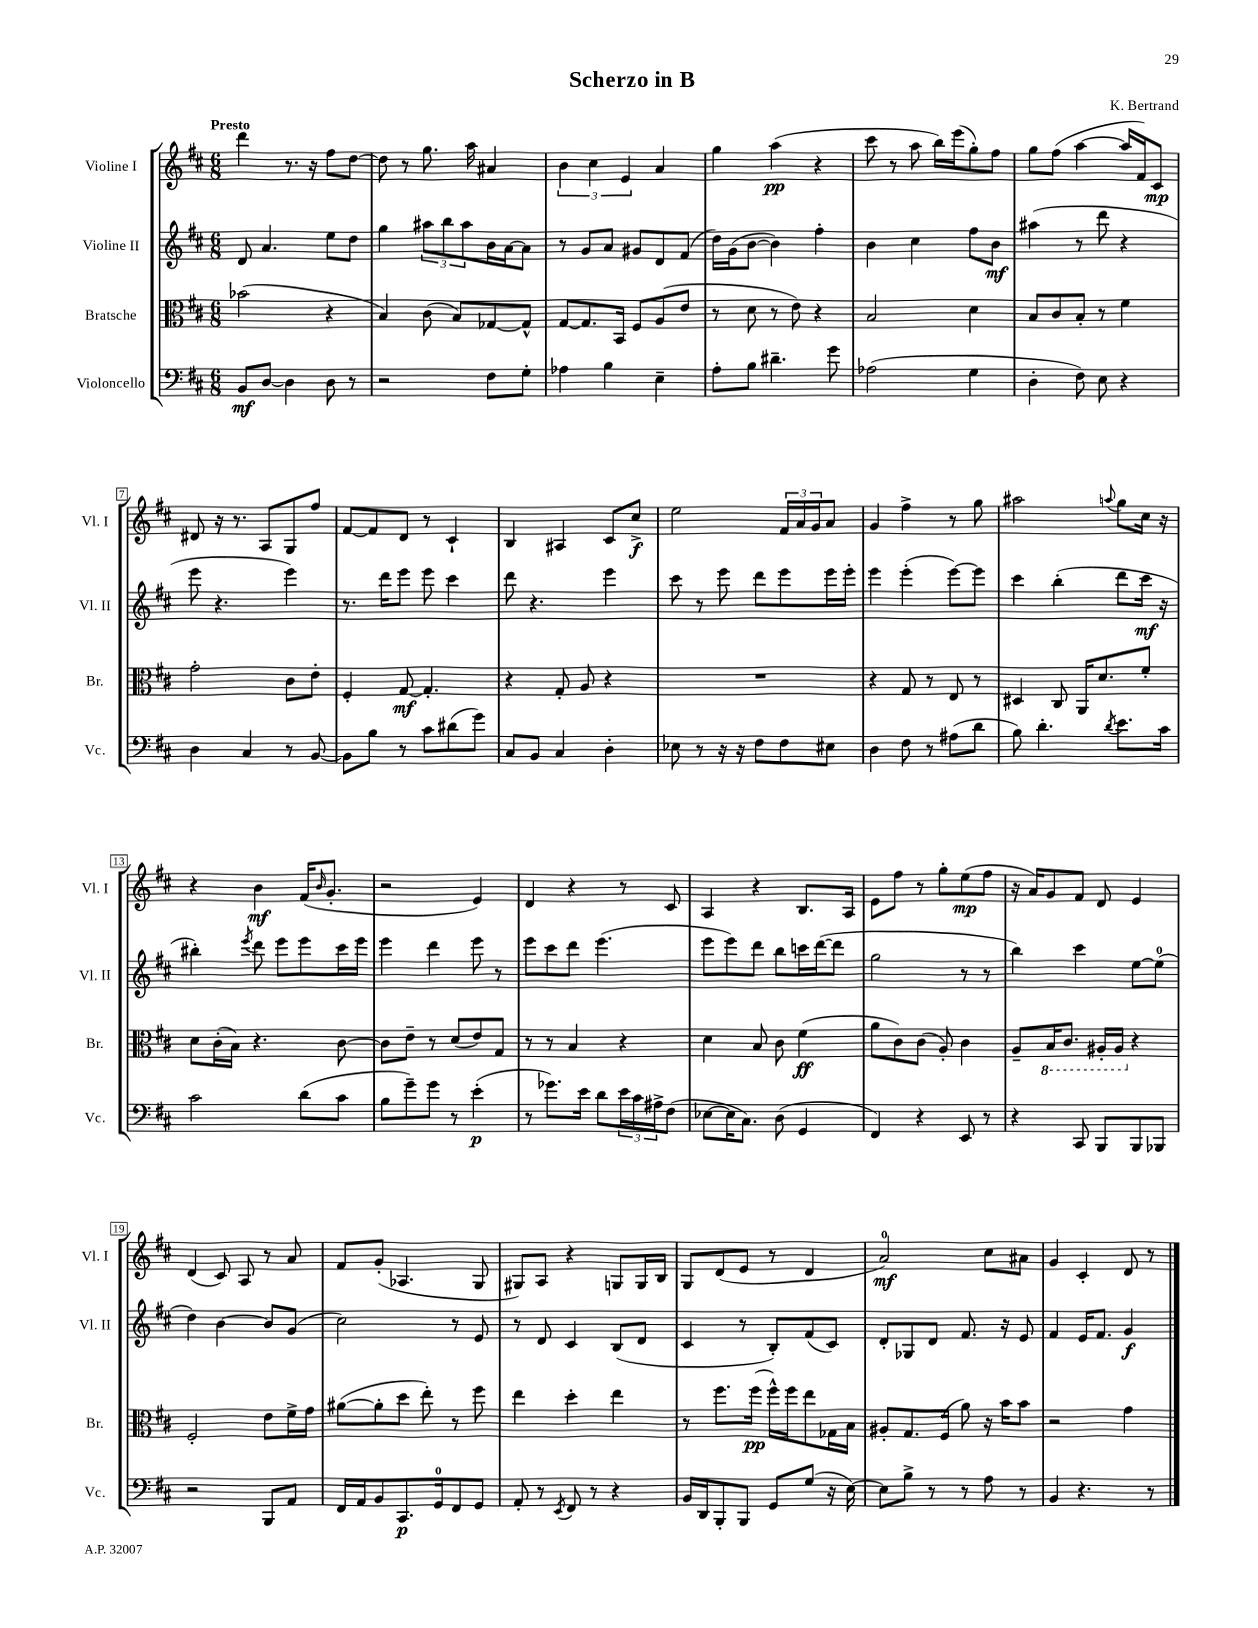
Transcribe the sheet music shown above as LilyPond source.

\header { title = "Scherzo in B" composer = "K. Bertrand" }
<<
\new StaffGroup <<
\new Staff = "s0" \with { instrumentName = "Violine I" shortInstrumentName = "Vl. I" } {
    \clef treble \key d \major \numericTimeSignature \time 6/8 \tempo "Presto"
    d'''4 r8. r16 fis''8 d''8~ |
    d''8 r8 g''8. a''16 ais'4 |
    \tuplet 3/2 { b'4 cis''4 e'4 } a'4 |
    g''4 a''4\pp( r4 |
    cis'''8 r8 a''8 b''16) e'''16( g''8-.) fis''8 |
    g''8 fis''8( a''4~ a''16 fis'16) cis'8\mp |
    dis'8 r16 r8. a8 g8 fis''8 |
    fis'8~ fis'8 d'8 r8 cis'4-! |
    b4 ais4 cis'8 cis''8->\f |
    e''2 \tuplet 3/2 { fis'16 a'16 g'16 } a'8 |
    g'4 fis''4-> r8 g''8 |
    ais''2 \appoggiatura { a''8 } g''8 cis''16 r16 |
    r4 b'4\mf fis'16( \grace { b'16 } g'8.-. |
    r2 e'4) |
    d'4 r4 r8 cis'8 |
    a4 r4 b8. a16 |
    e'8 fis''8 r8 g''8-. e''8\mp( fis''8 |
    r16 a'16) g'8 fis'8 d'8 e'4 |
    d'4( cis'8) a8 r8 a'8 |
    fis'8 g'8-.( aes4. g8 |
    gis8) a8 r4 g8 g16 b16 |
    g8 d'8( e'8 r8 d'4 |
    a'2-0\mf) cis''8 ais'8 |
    g'4 cis'4-. d'8 r8 \bar "|." |
}
\new Staff = "s1" \with { instrumentName = "Violine II" shortInstrumentName = "Vl. II" } {
    \clef treble \key d \major \numericTimeSignature \time 6/8
    d'8 a'4. e''8 d''8 |
    g''4 \tuplet 3/2 { ais''8 b''8 ais''8 } b'16 a'16~ a'8 |
    r8 g'8 a'8 gis'8 d'8 fis'8( |
    d''16) g'16( b'8~ b'4) fis''4-. |
    b'4 cis''4 fis''8 b'8\mf |
    ais''4( r8 d'''8 r4 |
    e'''8 r4. e'''4) |
    r8. d'''16 e'''8 e'''8 cis'''4 |
    d'''8 r4. e'''4 |
    cis'''8 r8 e'''8 d'''8 e'''8 e'''16 e'''16-. |
    e'''4 e'''4-.( e'''8~) e'''8 |
    cis'''4 b''4-.( d'''8 cis'''16\mf r16 |
    bis''4-.) \acciaccatura { e'''8 } d'''8 e'''8 e'''8 cis'''16 e'''16 |
    e'''4 d'''4 e'''8 r8 |
    e'''8 cis'''8 d'''8 e'''4.( |
    e'''8 e'''8) d'''8 b''8 c'''16 d'''16~( d'''8 |
    g''2 r8 r8 |
    b''4) cis'''4 e''8~ e''8-0( |
    d''4) b'4~ b'8 g'8( |
    cis''2) r8 e'8 |
    r8 d'8 cis'4 b8( d'8 |
    cis'4 r8 b8-.) fis'8( cis'8) |
    d'8-. ges8 d'8 fis'8. r16 e'8 |
    fis'4 e'16 fis'8. g'4\f \bar "|." |
}
\new Staff = "s2" \with { instrumentName = "Bratsche" shortInstrumentName = "Br." } {
    \clef alto \key d \major \numericTimeSignature \time 6/8
    bes'2( r4 |
    b4) cis'8( b8) ges8~ ges8-^ |
    g8~ g8. b,16 fis8 a8( e'8 |
    r8 d'8 r8 e'8) r4 |
    b2 d'4 |
    b8 cis'8 b8-. r8 fis'4 |
    g'2-. cis'8 e'8-. |
    fis4-. g8~\mf g4.-. |
    r4 g8-. a8 r4 |
    R2. |
    r4 g8 r8 e8 r8 |
    dis4 cis8 a,16 d'8. fis'8-. |
    d'8 cis'16-.( b16) r4. cis'8~ |
    cis'8 e'8-- r8 d'8( e'8) g8 |
    r8 r8 b4 r4 |
    d'4 b8 cis'8 fis'4\ff( |
    a'8 cis'8) cis'8( a8-.) cis'4 |
    a8-- \ottava #-1 b,16 cis8. ais,16-. ais,16 \ottava #0 r4 |
    fis2-. e'8 fis'16-> g'16 |
    ais'8~( ais'8-. d''8 e''8-.) r8 fis''8 |
    e''4 d''4-. e''4 |
    r8 fis''8. fis''16\pp( fis''16-^) fis''16 e''8 ges16 b16 |
    ais8-. g8. fis16( a'8) r16 b'16 b'8 |
    r2 g'4 \bar "|." |
}
\new Staff = "s3" \with { instrumentName = "Violoncello" shortInstrumentName = "Vc." } {
    \clef bass \key d \major \numericTimeSignature \time 6/8
    b,8\mf d8~ d4 d8 r8 |
    r2 fis8 g8-. |
    aes4 b4 e4-- |
    a8-. b8 dis'4.-- g'8 |
    aes2( g4 |
    d4-. fis8) e8 r4 |
    d4 cis4 r8 b,8~ |
    b,8 b8 r8 cis'8 dis'8( g'8) |
    cis8 b,8 cis4 d4-. |
    ees8 r8 r16 r16 fis8 fis8 eis8 |
    d4 fis8 r8 ais8( d'8 |
    b8) d'4.-. \acciaccatura { d'8 } e'8. cis'16 |
    cis'2 d'8( cis'8 |
    b8 g'8--) g'8 r8 e'4-.\p( |
    r8 ges'8.) e'16 d'8 \tuplet 3/2 { e'16 cis'16 ais16-> } fis8( |
    ees8~ ees16 cis8.) d8( g,4 |
    fis,4) r4 e,8 r8 |
    r4 cis,8 b,,8 b,,8 bes,,8 |
    r2 b,,8 a,8 |
    fis,16 a,16 b,8 cis,8.\p g,16-0 fis,8 g,8 |
    a,8-. r8 \acciaccatura { e,8 } fis,8 r8 r4 |
    b,16 d,16 b,,8-. b,,8 g,8 g8( r16 e16~) |
    e8 b8-> r8 r8 a8 r8 |
    b,4 r4. r8 \bar "|." |
}
>>
>>
\layout { \context { \Score \override BarNumber.stencil = #(make-stencil-boxer 0.1 0.3 ly:text-interface::print) } }
